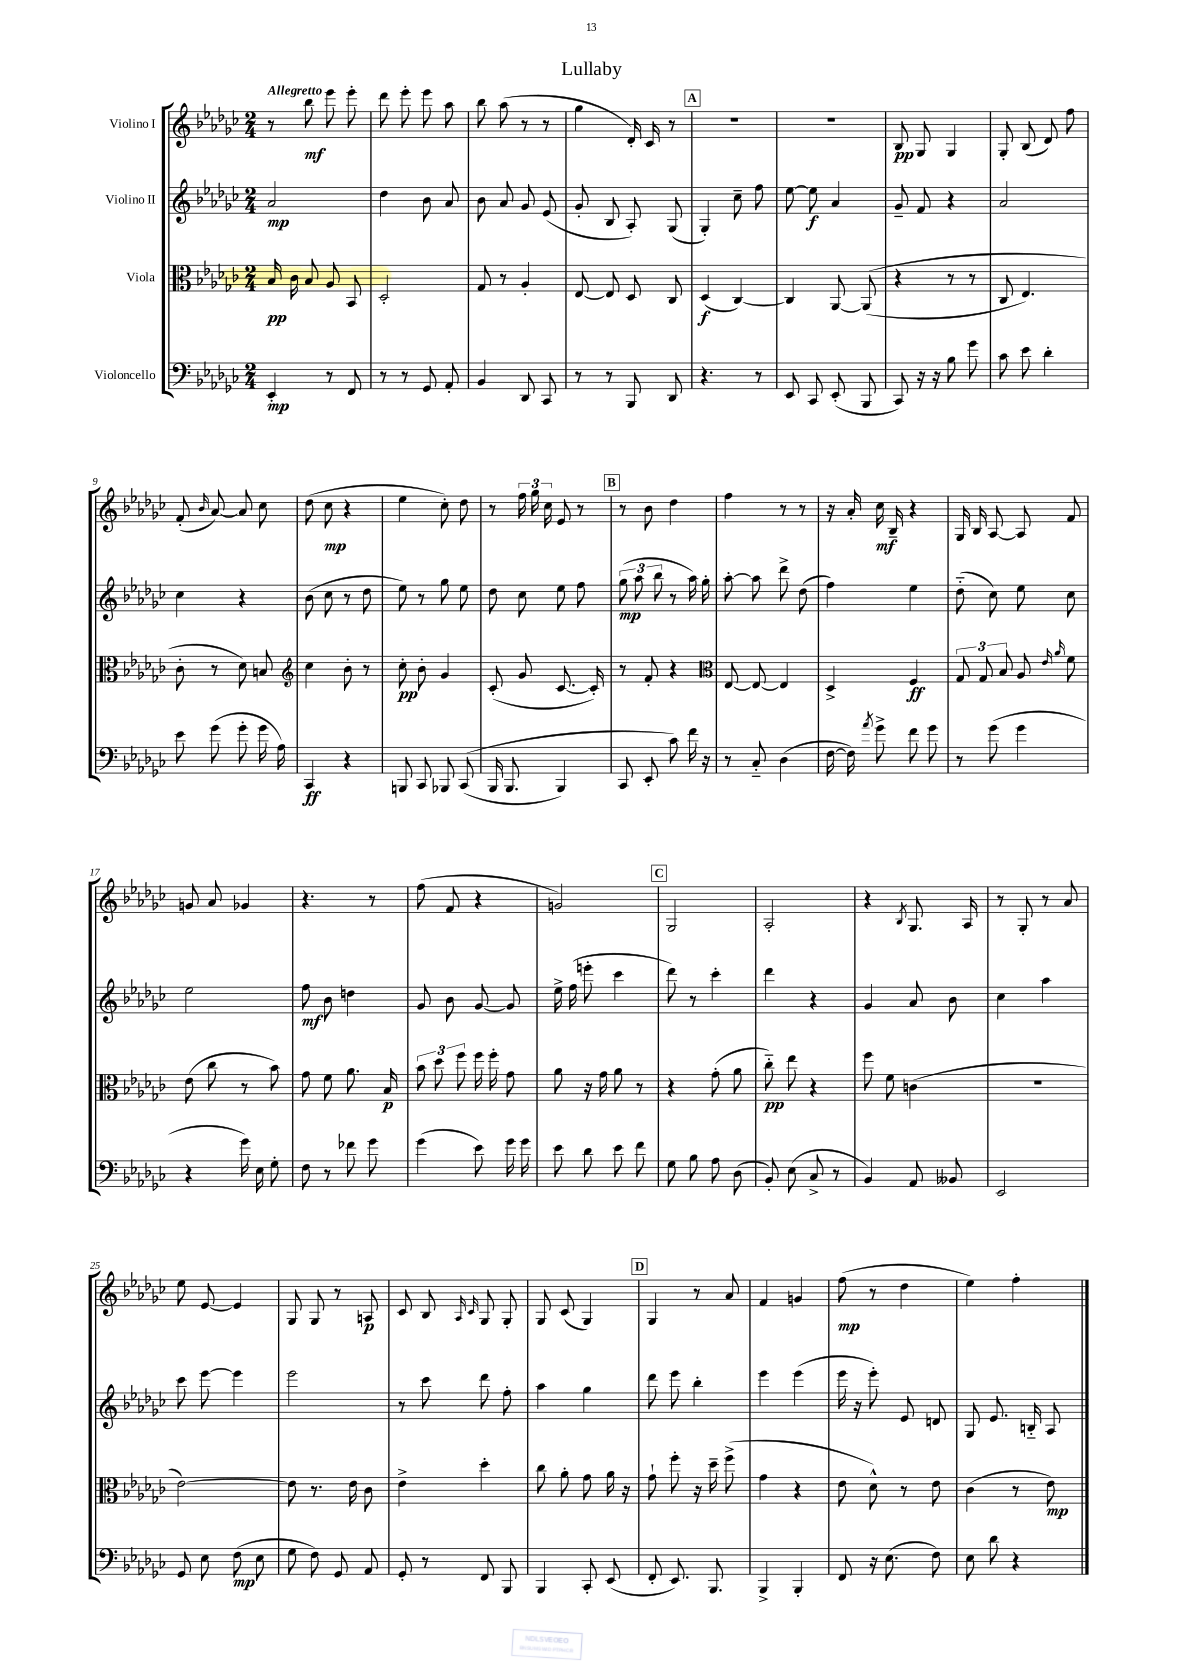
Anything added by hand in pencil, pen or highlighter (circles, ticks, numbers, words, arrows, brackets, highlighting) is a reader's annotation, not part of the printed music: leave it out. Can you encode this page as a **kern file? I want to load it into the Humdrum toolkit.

**kern	**dynam	**kern	**dynam	**kern	**dynam	**kern	**dynam
*part4	*part4	*part3	*part3	*part2	*part2	*part1	*part1
*staff4	*staff4	*staff3	*staff3	*staff2	*staff2	*staff1	*staff1
*I"Violoncello	*	*I"Viola	*	*I"Violino II	*	*I"Violino I	*
*clefF4	*	*clefC3	*	*clefG2	*	*clefG2	*
*k[b-e-a-d-g-c-]	*	*k[b-e-a-d-g-c-]	*	*k[b-e-a-d-g-c-]	*	*k[b-e-a-d-g-c-]	*
*M2/4	*	*M2/4	*	*M2/4	*	*M2/4	*
=1	=1	=1	=1	=1	=1	=1	=1
!	!	!	!	!	!	!LO:TX:a:B:t=Allegretto	!
4EE-'/	mp	16B-/	pp	2a-/	mp	8r	.
.	.	16c-\	.	.	.	.	.
.	.	8B-/	.	.	.	8bb-\	mf
8r	.	8A-/	.	.	.	8eee-\	.
8FF/	.	8BB-/	.	.	.	8eee-'\	.
=2	=2	=2	=2	=2	=2	=2	=2
8r	.	2D-'/	.	4dd-\	.	8ddd-\	.
8r	.	.	.	.	.	8eee-'\	.
8GG-/	.	.	.	8b-\	.	8eee-\	.
8AA-'/	.	.	.	8a-/	.	8aa-\	.
=3	=3	=3	=3	=3	=3	=3	=3
4BB-/	.	8G-/	.	8b-\	.	8bb-\	.
.	.	8r	.	8a-/	.	(8aa-\	.
8DD-/	.	4A-'/	.	8g-/	.	8r	.
8CC-/	.	.	.	(8e-/	.	8r	.
=4	=4	=4	=4	=4	=4	=4	=4
8r	.	[8E-/	.	8g-'/	.	4gg-\	.
8r	.	8E-/]	.	8B-/	.	.	.
8BBB-/	.	8D-/	.	8A-'/)	.	16d-'/)	.
.	.	.	.	.	.	16c-/	.
8DD-/	.	8C-/	.	(8G-/	.	8r	.
!!LO:REH:place=s1:t=A
=5	=5	=5	=5	=5	=5	=5	=5
4.r	.	(4D-/	f	4G-'/)	.	2r	.
.	.	[4C-/)	.	8cc-~\	.	.	.
8r	.	.	.	8ff\	.	.	.
=6	=6	=6	=6	=6	=6	=6	=6
8EE-/	.	4C-/]	.	[8ee-\	.	2r	.
8CC-/	.	.	.	8ee-\]	f	.	.
(8EE-'/	.	[8AA-/	.	4a-/	.	.	.
8BBB-/	.	((8AA-/]	.	.	.	.	.
=7	=7	=7	=7	=7	=7	=7	=7
8CC-/)	.	4r	.	8g-~/	.	8B-/	pp
16r	.	.	.	8f/	.	8G-/	.
16r	.	.	.	.	.	.	.
8B-\	.	8r	.	4r	.	4G-/	.
8g-\	.	8r	.	.	.	.	.
=8	=8	=8	=8	=8	=8	=8	=8
8c-\	.	8C-/	.	2a-/	.	8G-'/	.
8e-\	.	4.E-/)	.	.	.	(8B-/	.
4d-'\	.	.	.	.	.	8d-/)	.
.	.	.	.	.	.	8ff\	.
!!LO:LB:g=z
=9	=9	=9	=9	=9	=9	=9	=9
8e-\	.	8c-'\	.	4cc-\	.	(8f'/	.
.	.	.	.	.	.	16qqb-/	.
(8g-\	.	8r	.	.	.	[8a-/)	.
8g-'\	.	8d-\)	.	4r	.	8a-/]	.
16g-\	.	8Bn/	.	.	.	8cc-\	.
16A-\)	.	.	.	.	.	.	.
=10	=10	=10	=10	=10	=10	=10	=10
*	*	*clefG2	*	*	*	*	*
4CC-/	ff	4cc-\	.	(8b-\	.	(8dd-\	.
.	.	.	.	8cc-\	.	8cc-\	mp
4r	.	8b-'\	.	8r	.	4r	.
.	.	8r	.	8dd-\	.	.	.
=11	=11	=11	=11	=11	=11	=11	=11
8BBBn/	.	8cc-'\	pp	8ee-\)	.	4ee-\	.
8CC-/	.	8b-'\	.	8r	.	.	.
8BBB-X/	.	4g-/	.	8gg-\	.	8cc-'\)	.
((8CC-/	.	.	.	8ee-\	.	8dd-\	.
=12	=12	=12	=12	=12	=12	=12	=12
16BBB-/	.	(8c-'/	.	8dd-\	.	8r	.
8.BBB-/	.	.	.	.	.	.	.
.	.	8g-/	.	8cc-\	.	24ff\	.
.	.	.	.	.	.	24gg-\	.
.	.	.	.	.	.	24cc-\	.
4BBB-/)	.	[8.c-/	.	8ee-\	.	8e-/	.
.	.	.	.	8ff\	.	8r	.
.	.	16c-'/])	.	.	.	.	.
!!LO:REH:place=s1:t=B
=13	=13	=13	=13	=13	=13	=13	=13
8CC-/	.	8r	.	(12gg-\	mp	8r	.
.	.	.	.	12aa-\	.	.	.
8EE-'/	.	8f'/	.	.	.	8b-\	.
.	.	.	.	12bb-\	.	.	.
8c-\)	.	4r	.	8r	.	4dd-\	.
16f\	.	.	.	16aa-\)	.	.	.
16r	.	.	.	16gg-'\	.	.	.
=14	=14	=14	=14	=14	=14	=14	=14
*	*	*clefC3	*	*	*	*	*
8r	.	[8E-/	.	[8aa-'\	.	4ff\	.
8C-/	.	8E-/_	.	8aa-\]	.	.	.
(4D-\	.	4E-/]	.	8ddd-^\	.	8r	.
.	.	.	.	(8dd-\	.	8r	.
=15	=15	=15	=15	=15	=15	=15	=15
[16F\	.	4D-^/	.	4ff\)	.	16r	.
16F\])	.	.	.	.	.	16a-'/	.
8qa-/	.	.	.	.	.	.	.
8g-^\	.	.	.	.	.	16cc-\	mf
.	.	.	.	.	.	16B-~/	.
8f\	.	4F/	ff	4ee-\	.	4r	.
8g-\	.	.	.	.	.	.	.
=16	=16	=16	=16	=16	=16	=16	=16
8r	.	12G-/	.	(8dd-\	.	16G-/	.
.	.	.	.	.	.	16B-/	.
.	.	12G-/	.	.	.	.	.
(8g-\	.	.	.	8cc-\)	.	[8A-/	.
.	.	12B-/	.	.	.	.	.
4g-\	.	8A-/	.	8ee-\	.	8A-/]	.
.	.	16qqe-/	.	.	.	.	.
.	.	16qqa-/	.	.	.	.	.
.	.	8f\	.	8cc-\	.	8f/	.
!!LO:LB:g=z
=17	=17	=17	=17	=17	=17	=17	=17
4r	.	(8e-\	.	2ee-\	.	8gn/	.
.	.	8cc-\	.	.	.	8a-/	.
16g-\)	.	8r	.	.	.	4g-X/	.
16E-\	.	.	.	.	.	.	.
8G-'\	.	8b-\)	.	.	.	.	.
=18	=18	=18	=18	=18	=18	=18	=18
8F\	.	8g-\	.	8ff\	mf	4.r	.
8r	.	8f\	.	8b-\	.	.	.
8f-X\	.	8.a-\	.	4ddn\	.	.	.
8g-\	.	.	.	.	.	8r	.
.	.	16B-/	p	.	.	.	.
=19	=19	=19	=19	=19	=19	=19	=19
(4g-\	.	12b-\	.	8g-/	.	(8ff\	.
.	.	12dd-\	.	.	.	.	.
.	.	.	.	8b-\	.	8f/	.
.	.	12ff\	.	.	.	.	.
8e-\)	.	16ff\	.	[8g-/	.	4r	.
.	.	16ff'\	.	.	.	.	.
16g-\	.	8g-\	.	8g-/]	.	.	.
16g-\	.	.	.	.	.	.	.
=20	=20	=20	=20	=20	=20	=20	=20
8e-\	.	8a-\	.	16ee-^\	.	2gn/)	.
.	.	.	.	(16ff\	.	.	.
8d-\	.	16r	.	8eeen'\	.	.	.
.	.	16g-\	.	.	.	.	.
8e-\	.	8a-\	.	4ccc-\	.	.	.
8f\	.	8r	.	.	.	.	.
!!LO:REH:place=s1:t=C
=21	=21	=21	=21	=21	=21	=21	=21
8G-\	.	4r	.	8ddd-\)	.	2G-/	.
8B-\	.	.	.	8r	.	.	.
8A-\	.	(8g-'\	.	4ccc-'\	.	.	.
(8D-\	.	8a-\	.	.	.	.	.
=22	=22	=22	=22	=22	=22	=22	=22
8BB-'/)	.	8cc-\)	pp	4ddd-\	.	2A-'/	.
(8E-\	.	8ee-\	.	.	.	.	.
8C-^/	.	4r	.	4r	.	.	.
8r	.	.	.	.	.	.	.
=23	=23	=23	=23	=23	=23	=23	=23
4BB-/)	.	8ff\	.	4g-/	.	4r	.
.	.	8f\	.	.	.	.	.
.	.	.	.	.	.	8qB-/	.
8AA-/	.	(4cn\	.	8a-/	.	8.G-/	.
8BB--X/	.	.	.	8b-\	.	.	.
.	.	.	.	.	.	16A-/	.
=24	=24	=24	=24	=24	=24	=24	=24
2EE-/	.	2r	.	4cc-\	.	8r	.
.	.	.	.	.	.	8G-'/	.
.	.	.	.	4aa-\	.	8r	.
.	.	.	.	.	.	8a-/	.
!!LO:LB:g=z
=25	=25	=25	=25	=25	=25	=25	=25
8GG-/	.	[2e-\)	.	8ccc-\	.	8ee-\	.
8E-\	.	.	.	[8eee-\	.	[8e-/	.
(8F\	mp	.	.	4eee-\]	.	4e-/]	.
8E-\	.	.	.	.	.	.	.
=26	=26	=26	=26	=26	=26	=26	=26
8G-\	.	8e-\]	.	2eee-\	.	8G-/	.
8F\)	.	8.r	.	.	.	8G-/	.
8GG-/	.	.	.	.	.	8r	.
.	.	16e-\	.	.	.	.	.
8AA-/	.	8c-\	.	.	.	8An/	p
=27	=27	=27	=27	=27	=27	=27	=27
8GG-'/	.	4e-^\	.	8r	.	8c-/	.
8r	.	.	.	8ccc-\	.	8B-/	.
.	.	.	.	.	.	16qqA-/	.
.	.	.	.	.	.	16qqc-/	.
8FF/	.	4dd-'\	.	8ddd-\	.	8G-/	.
8BBB-/	.	.	.	8ff'\	.	8G-'/	.
=28	=28	=28	=28	=28	=28	=28	=28
4BBB-/	.	8cc-\	.	4aa-\	.	8G-/	.
.	.	8a-'\	.	.	.	(8c-/	.
8CC-'/	.	8g-\	.	4gg-\	.	4G-/)	.
(8EE-/	.	16a-\	.	.	.	.	.
.	.	16r	.	.	.	.	.
!!LO:REH:place=s1:t=D
=29	=29	=29	=29	=29	=29	=29	=29
8FF'/	.	8g-`\	.	8ddd-\	.	4G-/	.
8.EE-/)	.	8ff'\	.	8eee-\	.	.	.
.	.	16r	.	4bb-'\	.	8r	.
8.BBB-/	.	16dd-~\	.	.	.	.	.
.	.	(8ff^\	.	.	.	8a-/	.
=30	=30	=30	=30	=30	=30	=30	=30
4BBB-^/	.	4g-\	.	4eee-\	.	4f/	.
4BBB-'/	.	4r	.	(4eee-\	.	4gn/	.
=31	=31	=31	=31	=31	=31	=31	=31
8FF/	.	8e-\	.	16eee-\	.	(8ff\	mp
.	.	.	.	16r	.	.	.
16r	.	8d-^^\)	.	8eee-'\)	.	8r	.
(8.E-\	.	.	.	.	.	.	.
.	.	8r	.	8e-/	.	4dd-\	.
8F\)	.	8e-\	.	8dn/	.	.	.
=32	=32	=32	=32	=32	=32	=32	=32
8E-\	.	(4c-\	.	8G-/	.	4ee-\)	.
8d-\	.	.	.	8.e-/	.	.	.
4r	.	8r	.	.	.	4ff'\	.
.	.	.	.	16Bn/	.	.	.
.	.	8e-\)	mp	8A-/	.	.	.
==	==	==	==	==	==	==	==
*-	*-	*-	*-	*-	*-	*-	*-
